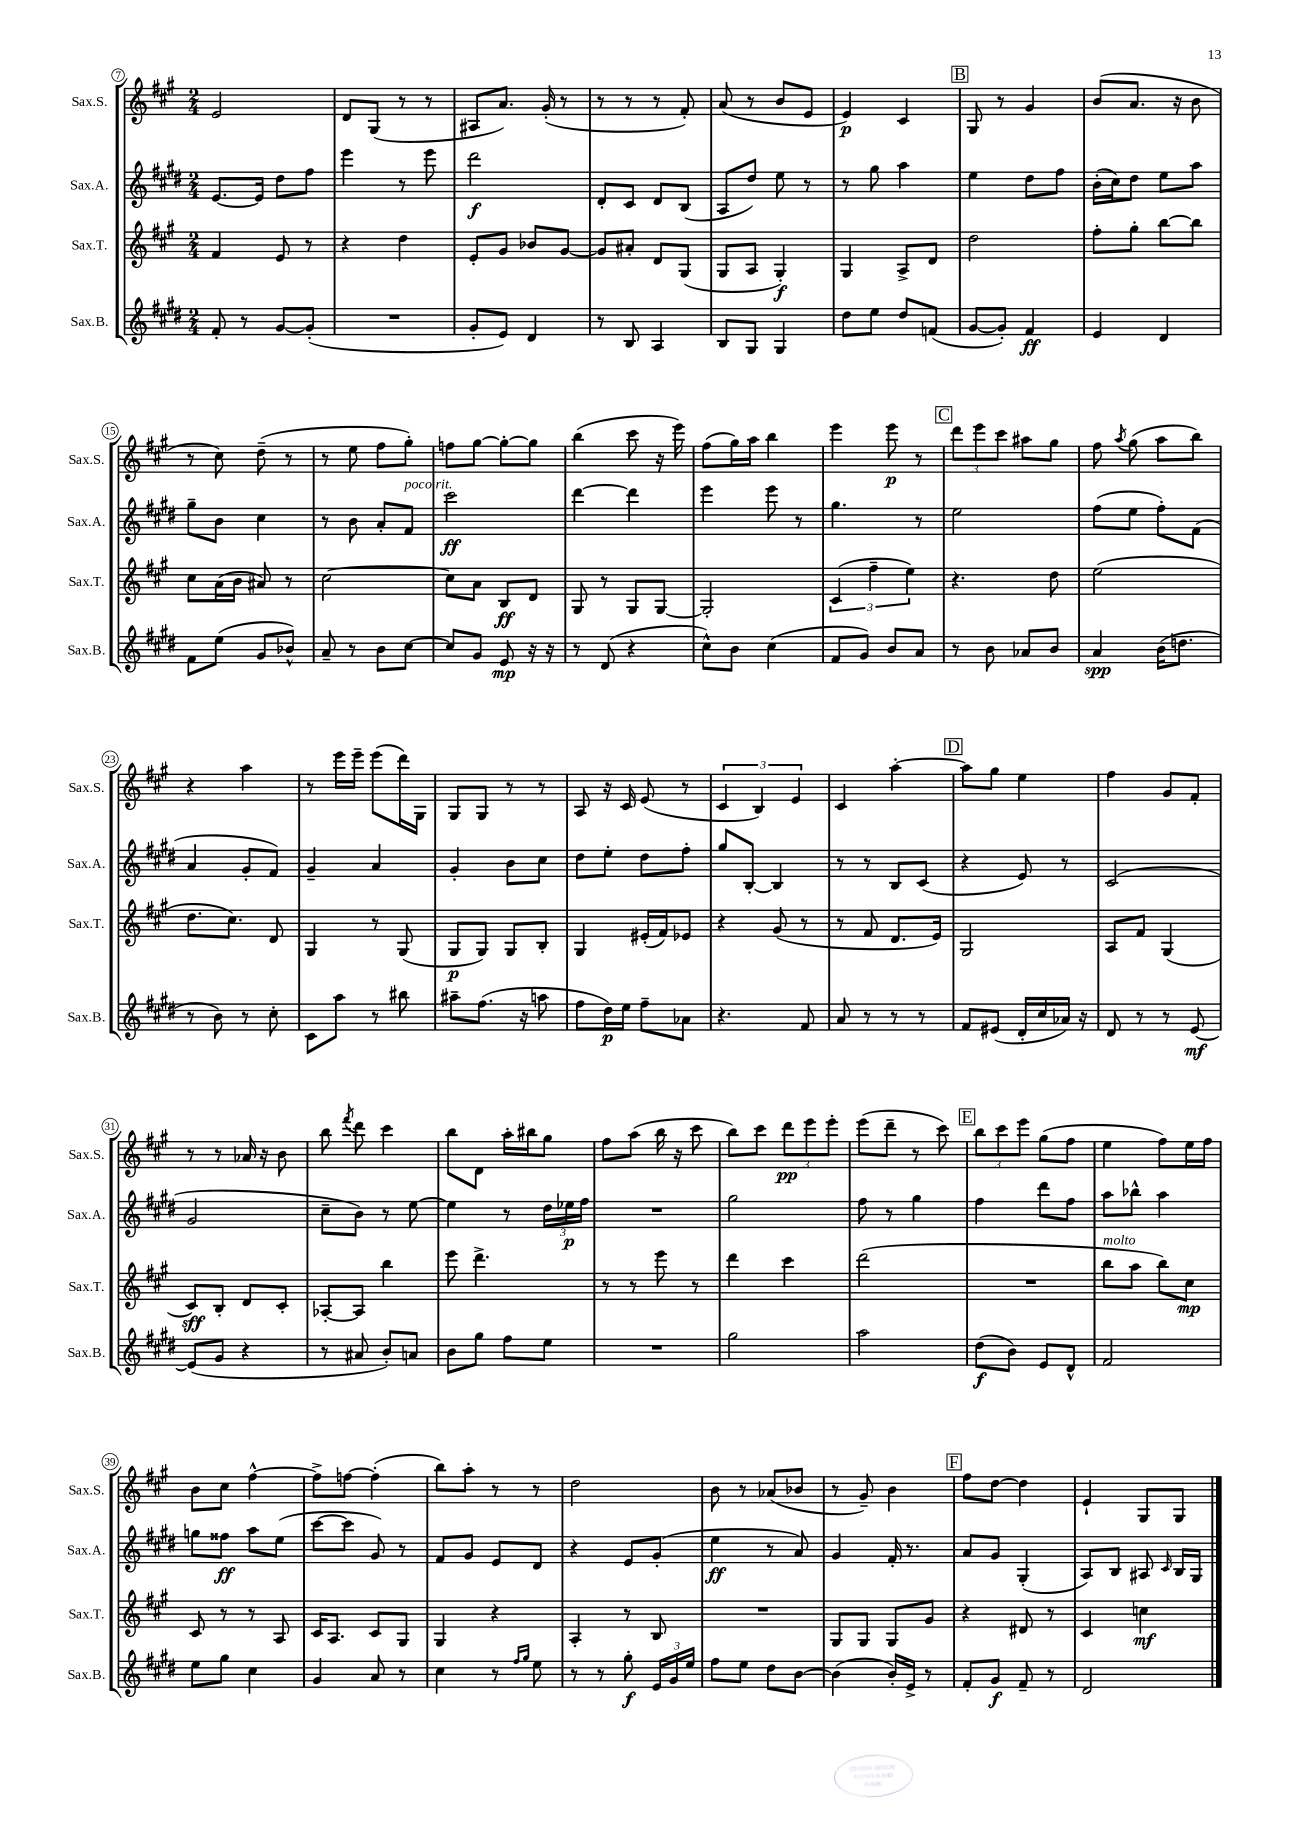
<<
\new StaffGroup <<
\new Staff = "s0" \with { instrumentName = "Sax.S." shortInstrumentName = "Sax.S." } {
    \clef treble \key a \major \numericTimeSignature \time 2/4
    \autoBeamOff e'2 |
    d'8[ gis8]( r8 r8 |
    ais8[ a'8.]) gis'16-.( r8 |
    r8 r8 r8 fis'8-.) |
    a'8( r8 b'8[ e'8] |
    e'4\p) cis'4 |
    \mark \markup { \box "B" } gis8 r8 gis'4 |
    b'8[( a'8.] r16 b'8 |
    r8 cis''8) d''8--( r8 |
    r8 e''8 fis''8[ gis''8]-.) |
    f''8[ gis''8]~ gis''8[~-. gis''8] |
    b''4( cis'''8 r16 e'''16) |
    fis''8[( gis''16) a''16] b''4 |
    e'''4 e'''8\p r8 |
    \mark \markup { \box "C" } \tuplet 3/2 { d'''8[ e'''8 cis'''8] } ais''8[ gis''8] |
    fis''8 \acciaccatura { a''8 } gis''8( a''8[ b''8]) |
    r4 a''4 |
    r8 e'''16[ e'''16]-- e'''8[( d'''16) gis16] |
    gis8[ gis8] r8 r8 |
    a8 r16 cis'16 e'8( r8 |
    \tuplet 3/2 { cis'4 b4) e'4 } |
    cis'4 a''4~-. |
    \mark \markup { \box "D" } a''8[ gis''8] e''4 |
    fis''4 gis'8[ fis'8]-. |
    r8 r8 aes'16 r16 b'8 |
    b''8 \acciaccatura { fis'''8 } d'''8 cis'''4 |
    b''8[ d'8] a''16[-. bis''16 gis''8] |
    fis''8[ a''8]( b''16 r16 cis'''8 |
    b''8[) cis'''8] \tuplet 3/2 { d'''8[\pp e'''8 e'''8]-. } |
    e'''8[( d'''8]-- r8 cis'''8) |
    \mark \markup { \box "E" } \tuplet 3/2 { b''8[ cis'''8 e'''8] } gis''8[( fis''8] |
    e''4 fis''8[) e''16 fis''16] |
    b'8[ cis''8] fis''4~-^ |
    fis''8[-> f''8]~ f''4-.( |
    b''8[) a''8]-. r8 r8 |
    d''2 |
    b'8 r8 aes'8[( bes'8] |
    r8 gis'8--) b'4 |
    \mark \markup { \box "F" } fis''8[ d''8]~ d''4 |
    e'4-! gis8[ gis8] \bar "|." |
}
\new Staff = "s1" \with { instrumentName = "Sax.A." shortInstrumentName = "Sax.A." } {
    \clef treble \key e \major \numericTimeSignature \time 2/4
    \autoBeamOff e'8.[~ e'16] dis''8[ fis''8] |
    e'''4 r8 e'''8 |
    dis'''2\f |
    dis'8[-. cis'8] dis'8[ b8]( |
    a8[ dis''8]) e''8 r8 |
    r8 gis''8 a''4 |
    \mark \markup { \box "B" } e''4 dis''8[ fis''8] |
    b'16[-.( cis''16) dis''8] e''8[ a''8] |
    gis''8[-- b'8] cis''4 |
    r8 b'8 a'8[-. fis'8]^\markup { \italic "poco rit." } |
    cis'''2\ff |
    dis'''4~ dis'''4 |
    e'''4 e'''8 r8 |
    gis''4. r8 |
    \mark \markup { \box "C" } e''2 |
    fis''8[( e''8] fis''8[-.) fis'8]( |
    a'4 gis'8[-. fis'8]) |
    gis'4-- a'4 |
    gis'4-. b'8[ cis''8] |
    dis''8[ e''8]-. dis''8[ fis''8]-. |
    gis''8[ b8]~-. b4 |
    r8 r8 b8[ cis'8]( |
    \mark \markup { \box "D" } r4 e'8) r8 |
    cis'2( |
    gis'2 |
    cis''8[-- b'8]) r8 e''8~ |
    e''4 r8 \tuplet 3/2 { dis''16[ ees''16\p fis''16] } |
    R2 |
    gis''2 |
    fis''8 r8 gis''4 |
    \mark \markup { \box "E" } fis''4 dis'''8[ fis''8] |
    a''8[ bes''8]-^ a''4 |
    g''8[ fisis''8]\ff a''8[ e''8]( |
    cis'''8[~ cis'''8] gis'8) r8 |
    fis'8[ gis'8] e'8[ dis'8] |
    r4 e'8[ gis'8]-.( |
    e''4\ff r8 a'8) |
    gis'4 fis'16-. r8. |
    \mark \markup { \box "F" } a'8[ gis'8] gis4-.( |
    a8[) b8] ais8 \grace { cis'16 } b16[ gis16] \bar "|." |
}
\new Staff = "s2" \with { instrumentName = "Sax.T." shortInstrumentName = "Sax.T." } {
    \clef treble \key a \major \numericTimeSignature \time 2/4
    \autoBeamOff fis'4 e'8 r8 |
    r4 d''4 |
    e'8[-. gis'8] bes'8[ gis'8]~ |
    gis'8[ ais'8]-. d'8[ gis8]( |
    gis8[ a8] gis4-.\f) |
    gis4 a8[-> d'8] |
    \mark \markup { \box "B" } d''2 |
    fis''8[-. gis''8]-. b''8[~ b''8] |
    cis''8[ a'16( b'16] ais'8) r8 |
    cis''2~ |
    cis''8[ a'8] b8[\ff d'8] |
    gis8 r8 gis8[ gis8]~ |
    gis2-. |
    \tuplet 3/2 { cis'4( fis''4-- e''4) } |
    \mark \markup { \box "C" } r4. d''8 |
    e''2( |
    d''8.[ cis''8.]) d'8 |
    gis4 r8 gis8( |
    gis8[\p gis8]) gis8[ b8]-. |
    gis4 eis'16[-.( fis'16) ees'8] |
    r4 gis'8( r8 |
    r8 fis'8 d'8.[ e'16]) |
    \mark \markup { \box "D" } gis2 |
    a8[ fis'8] gis4( |
    cis'8[\sff) b8]-. d'8[ cis'8]-. |
    aes8[~-. aes8] b''4 |
    e'''8 d'''4.-> |
    r8 r8 e'''8 r8 |
    d'''4 cis'''4 |
    d'''2( |
    \mark \markup { \box "E" } R2 |
    b''8[^\markup { \italic "molto" } a''8] b''8[) cis''8]\mp |
    cis'8 r8 r8 a8 |
    cis'16[ a8.] cis'8[ gis8] |
    gis4 r4 |
    a4-. r8 b8 |
    R2 |
    gis8[ gis8] gis8[ gis'8] |
    \mark \markup { \box "F" } r4 dis'8 r8 |
    cis'4 c''4\mf \bar "|." |
}
\new Staff = "s3" \with { instrumentName = "Sax.B." shortInstrumentName = "Sax.B." } {
    \clef treble \key e \major \numericTimeSignature \time 2/4
    \autoBeamOff fis'8-. r8 gis'8[~ gis'8]-.( |
    R2 |
    gis'8[-. e'8]) dis'4 |
    r8 b8 a4 |
    b8[ gis8] gis4 |
    dis''8[ e''8] dis''8[ f'8]( |
    \mark \markup { \box "B" } gis'8[~ gis'8]-.) fis'4\ff |
    e'4 dis'4 |
    fis'8[ e''8]( gis'8[ bes'8]-^) |
    a'8-- r8 b'8[ cis''8]~ |
    cis''8[ gis'8] e'8\mp r16 r16 |
    r8 dis'8( r4 |
    cis''8[-^) b'8] cis''4( |
    fis'8[ gis'8]) b'8[ a'8] |
    \mark \markup { \box "C" } r8 b'8 aes'8[ b'8] |
    a'4\spp b'16[( d''8.] |
    r8 b'8) r8 cis''8-. |
    cis'8[ a''8] r8 bis''8 |
    ais''8[-- fis''8.]( r16 a''8 |
    fis''8[ dis''16\p) e''16] fis''8[-- aes'8] |
    r4. fis'8 |
    a'8 r8 r8 r8 |
    \mark \markup { \box "D" } fis'8[ eis'8]( dis'16[-. cis''16 aes'16]) r16 |
    dis'8 r8 r8 e'8~\mf |
    e'8[( gis'8] r4 |
    r8 ais'8 b'8[-.) a'8] |
    b'8[ gis''8] fis''8[ e''8] |
    R2 |
    gis''2 |
    a''2 |
    \mark \markup { \box "E" } dis''8[\f( b'8]) e'8[ dis'8]-^ |
    fis'2 |
    e''8[ gis''8] cis''4 |
    gis'4 a'8 r8 |
    cis''4 r8 \grace { fis''16[ gis''16] } e''8 |
    r8 r8 gis''8-.\f \tuplet 3/2 { e'16[ gis'16 e''16] } |
    fis''8[ e''8] dis''8[ b'8]~ |
    b'4( b'16[-.) e'16]-> r8 |
    \mark \markup { \box "F" } fis'8[-. gis'8]\f fis'8-- r8 |
    dis'2 \bar "|." |
}
>>
>>
\layout { \context { \Score currentBarNumber = #7 \override BarNumber.stencil = #(make-stencil-circler 0.1 0.3 ly:text-interface::print) } }
